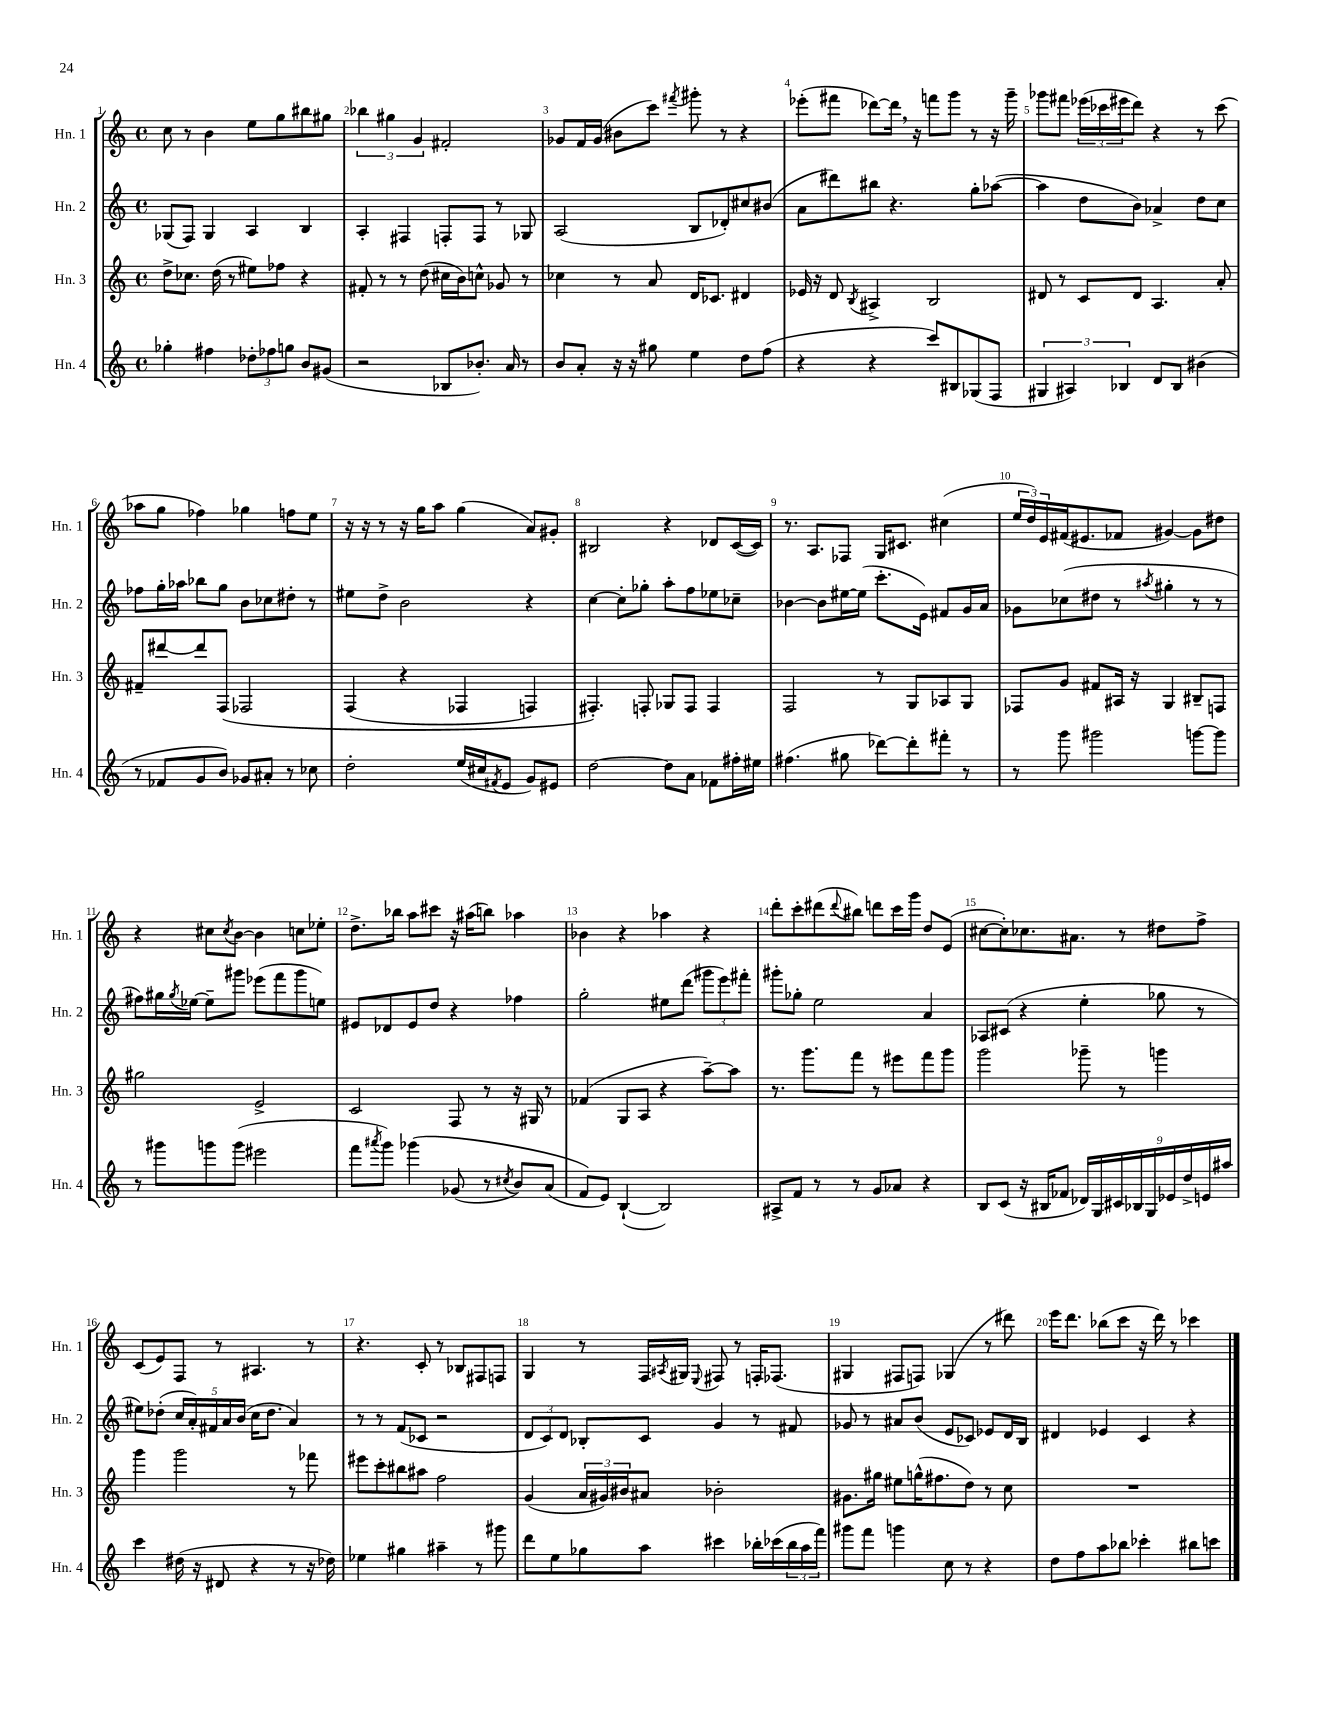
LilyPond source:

<<
\new StaffGroup <<
\new Staff = "s0" \with { instrumentName = "Hn. 1" shortInstrumentName = "Hn. 1" } {
    \clef treble \key c \major \defaultTimeSignature \time 4/4
    c''8 r8 b'4 e''8 g''8 bis''8 gis''8 |
    \tuplet 3/2 { bes''4 gis''4 g'4 } fis'2-. |
    ges'8 f'16 ges'16( bis'8 c'''8) \acciaccatura { fis'''8 } gis'''8-. r8 r4 |
    ees'''8-.( fis'''8 des'''8~) des'''16 \breathe r16 f'''8 g'''8 r8 r16 g'''16-- |
    ges'''8 fis'''8 \tuplet 3/2 { ees'''16( ces'''16 eis'''16 } d'''8) r4 r8 ces'''8( |
    aes''8 g''8 fes''4) ges''4 f''8 e''8 |
    r16 r16 r8 r16 g''16 a''8 g''4( a'8) gis'8-. |
    bis2 r4 des'8 c'16~( c'16) |
    r8. a8. fes8 g16 cis'8. cis''4( |
    \tuplet 3/2 { e''16 d''16) e'16 } fis'16( eis'8. fes'8 gis'4~) gis'8 dis''8 |
    r4 cis''8 \acciaccatura { cis''8 } b'8~ b'4 c''8 ees''8-. |
    d''8.-> bes''16 a''8 cis'''8 r16 ais''16( b''8) aes''4 |
    bes'4 r4 aes''4 r4 |
    d'''8-. c'''8-. dis'''8( \appoggiatura { dis'''8 } bis''8) d'''8 c'''16 g'''16 d''8 e'8( |
    cis''8~ cis''8-.) ces''8. ais'8. r8 dis''8 f''8-> |
    c'8( e'8) f8 r8 ais4. r8 |
    r4. c'8-. r8 bes8 fis8 f8 |
    g4 r8 f16 \acciaccatura { ais8 } gis16 \appoggiatura { e8 } fis8 r8 f16-. fes8.( |
    gis4 fis8 f8) ges4( r8 dis'''8) |
    e'''16 d'''8. bes''8( c'''8 r16 d'''16) r8 ces'''4 \bar "|." |
}
\new Staff = "s1" \with { instrumentName = "Hn. 2" shortInstrumentName = "Hn. 2" } {
    \clef treble \key c \major \defaultTimeSignature \time 4/4
    ges8( f8) ges4 a4 b4 |
    a4-. fis4 f8-. f8 r8 ges8 |
    a2( b8 des'8-.) cis''8 bis'8( |
    a'8 dis'''8) bis''8 r4. g''8-. aes''8~( |
    aes''4 d''8 b'8) aes'4-> d''8 c''8 |
    fes''8 g''16-. aes''16 bes''8 g''8 b'8 ces''8 dis''8-. r8 |
    eis''8 d''8-> b'2 r4 |
    c''4~ c''8-. ges''8-. a''8-. f''8 ees''8 ces''8-- |
    bes'4~ bes'8 eis''16~ eis''16( c'''8.-. e'16) fis'8 g'16 a'16 |
    ges'8 ces''8( dis''8 r8 \acciaccatura { ais''8 } gis''4-. r8 r8 |
    fis''8) gis''16 \acciaccatura { gis''8 } ees''16~ ees''8-- gis'''8 ees'''8( f'''8 gis'''8 e''8) |
    eis'8 des'8 eis'8 d''8 r4 fes''4 |
    g''2-. eis''8 d'''8( \tuplet 3/2 { gis'''8 e'''8) fis'''8-. } |
    gis'''8-. ges''8-. e''2 a'4 |
    aes8 cis'8( r4 e''4-. ges''8 r8 |
    eis''8) des''8-.( \tuplet 5/4 { c''16 a'16-.) fis'16 a'16 b'16( } c''16 des''8. a'4) |
    r8 r8 f'8( ces'8 r2 |
    \tuplet 3/2 { d'8 c'8) d'8 } bes8-. c'8 g'4 r8 fis'8 |
    ges'8 r8 ais'8 b'8( e'8 ces'8) ees'8 d'16 b16 |
    dis'4 ees'4 c'4 r4 \bar "|." |
}
\new Staff = "s2" \with { instrumentName = "Hn. 3" shortInstrumentName = "Hn. 3" } {
    \clef treble \key c \major \defaultTimeSignature \time 4/4
    d''8-> ces''8. d''16( r8 eis''8) fes''8 r4 |
    fis'8-. r8 r8 d''8( cis''16 b'16) c''8-^ ges'8 r8 |
    ces''4 r8 a'8 d'16 ces'8. dis'4 |
    ees'16 r16 d'8 \acciaccatura { b8 } ais4-> b2 |
    dis'8 r8 c'8 dis'8 a4. a'8-. |
    fis'8-- dis'''8~ dis'''8 f8\( fes2 |
    f4( r4 fes4 f4) |
    fis4.-.\) f8-. ges8 f8 f4 |
    f2 r8 g8 aes8 g8 |
    fes8 g'8 fis'8 ais16 r16 g4 bis8-- f8 |
    gis''2 e'2-> |
    c'2 f8 r8 r16 gis16 r8 |
    fes'4( g8 a8 r4 a''8~--) a''8 |
    r8. g'''8. f'''8 r8 eis'''8 f'''8 g'''8 |
    g'''2 ges'''8-- r8 g'''4 |
    g'''4 g'''2 r8 fes'''8 |
    eis'''8 c'''8-. bis''8 ais''8 f''2 |
    g'4( \tuplet 3/2 { a'16 gis'16) bis'16 } ais'8 bes'2-. |
    gis'8. gis''16 eis''8 g''16-^( fis''8. d''8) r8 c''8 |
    R1 \bar "|." |
}
\new Staff = "s3" \with { instrumentName = "Hn. 4" shortInstrumentName = "Hn. 4" } {
    \clef treble \key c \major \defaultTimeSignature \time 4/4
    ges''4-. fis''4 \tuplet 3/2 { des''8-. fes''8 g''8 } b'8 gis'8( |
    r2 bes8 bes'8.-.) a'16 r8 |
    b'8 a'8-. r16 r16 gis''8 e''4 d''8 f''8( |
    r4 r4 c'''8) bis8 ges8( f8 |
    \tuplet 3/2 { gis4 ais4) bes4 } d'8 bes8 bis'4( |
    r8 fes'8 g'8 b'8) ges'8 ais'8-. r8 ces''8 |
    d''2-. e''16( cis''16 \acciaccatura { fis'8 } e'8 g'8) eis'8 |
    d''2~ d''8 a'8 fes'8 fis''16-. eis''16 |
    fis''4.( gis''8 des'''8~) des'''8-. fis'''8-. r8 |
    r8 g'''8 gis'''2 g'''8~ g'''8 |
    r8 gis'''8 g'''8 g'''8( eis'''2 |
    f'''8 \acciaccatura { ais'''8 } g'''8) ges'''4\( ges'8( r8 \acciaccatura { cis''8 } b'8) a'8( |
    f'8\) e'8) b4~-!( b2) |
    ais8-> f'8 r8 r8 g'8 aes'8 r4 |
    b8 c'8( r16 bis16 fes'8 \tuplet 9/8 { des'16) g16 cis'16 bes16 g16 ees'16 d''16-> e'16 ais''16 } |
    c'''4 dis''16( r16 dis'8 r4 r8 r16 des''16) |
    ees''4 gis''4 ais''4-- r8 gis'''8 |
    d'''8 e''8 ges''8 a''8 cis'''4 bes''16-. ces'''16( \tuplet 3/2 { bes''16 a''16 f'''16) } |
    gis'''8 f'''8 g'''4 c''8 r8 r4 |
    d''8 f''8 a''8 bes''8 ces'''4-. bis''8 c'''8 \bar "|." |
}
>>
>>
\layout { \context { \Score \override BarNumber.break-visibility = ##(#f #t #t) barNumberVisibility = #all-bar-numbers-visible } }
